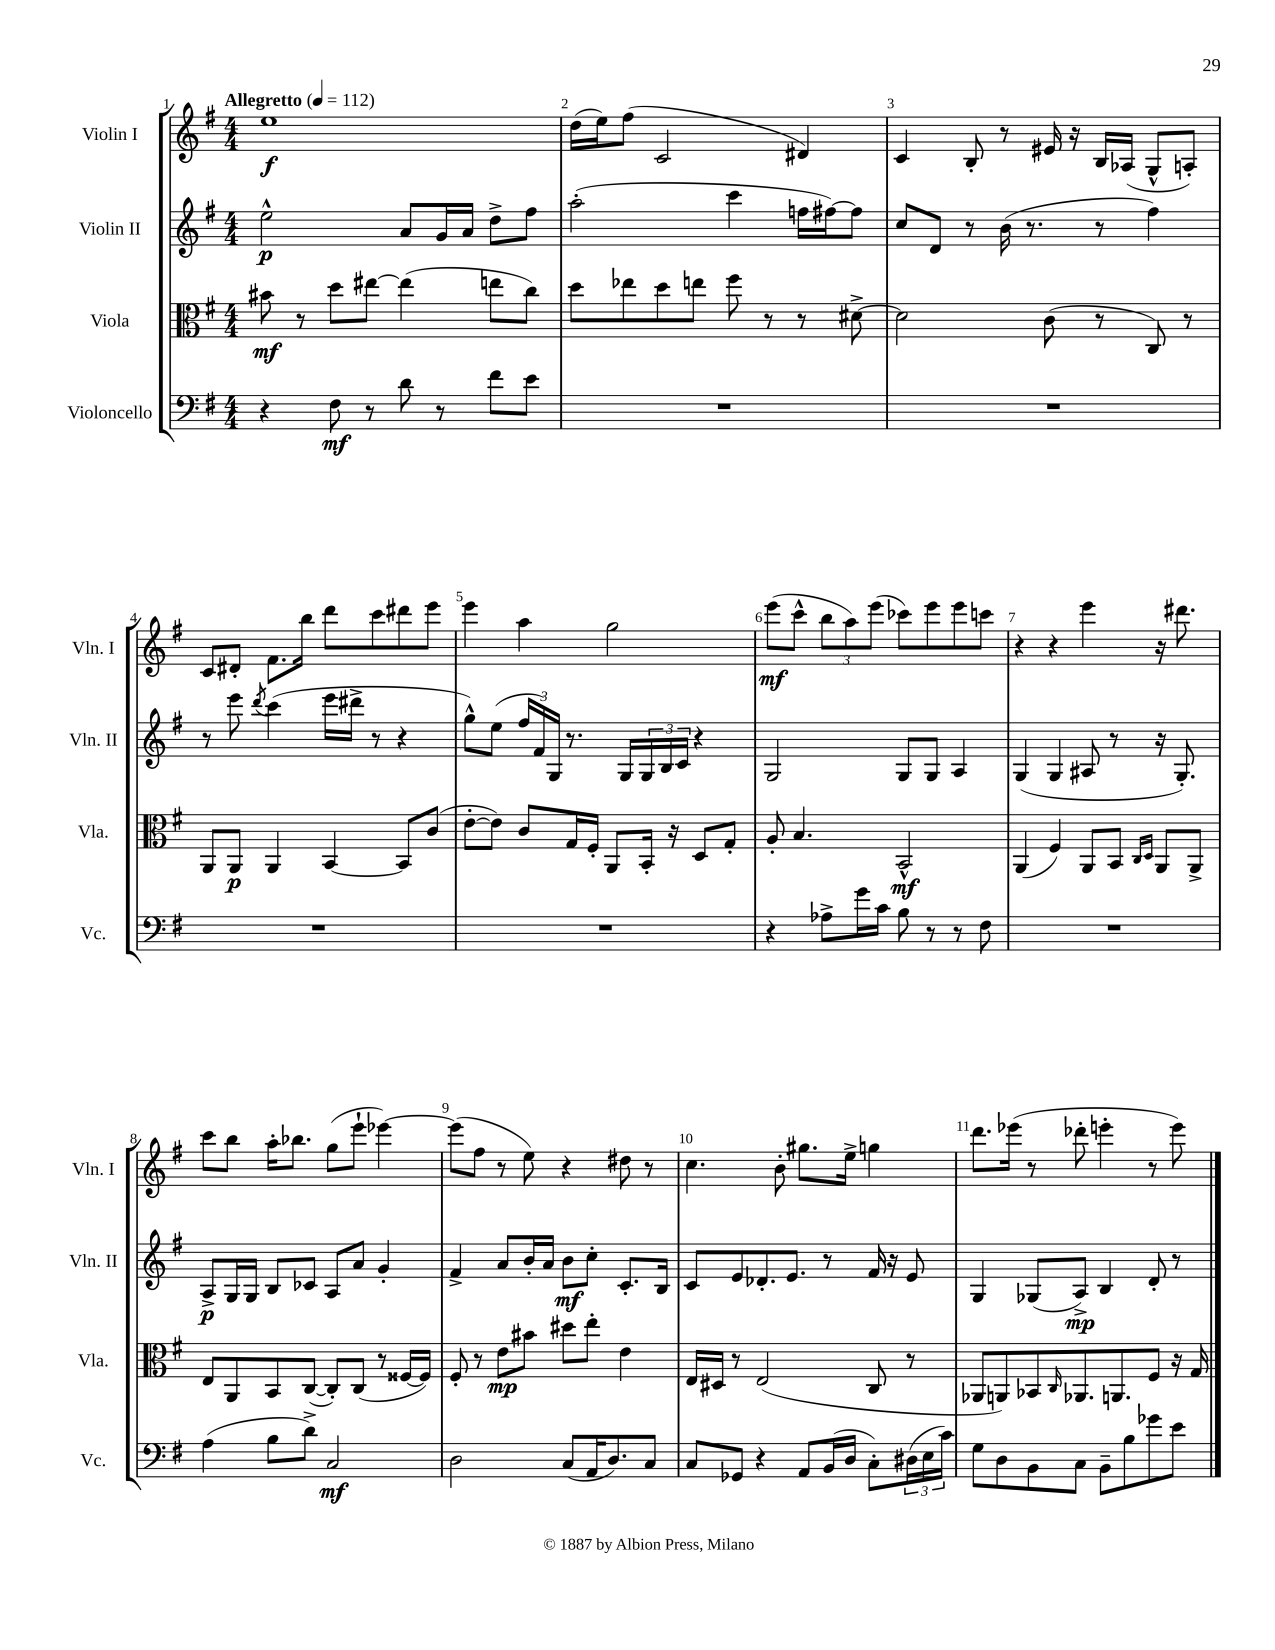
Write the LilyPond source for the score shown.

<<
\new StaffGroup <<
\new Staff = "s0" \with { instrumentName = "Violin I" shortInstrumentName = "Vln. I" } {
    \clef treble \key g \major \numericTimeSignature \time 4/4 \tempo "Allegretto" 4 = 112
    e''1\f |
    d''16( e''16) fis''8( c'2 dis'4) |
    c'4 b8-. r8 eis'16 r16 b16 aes16( g8-^ a8-.) |
    c'8 dis'8-. fis'8. b''16 d'''8 c'''8 dis'''8 e'''8 |
    e'''4 a''4 g''2 |
    e'''8\mf( c'''8-^ \tuplet 3/2 { b''8 a''8) e'''8( } ces'''8) e'''8 e'''8 c'''8 |
    r4 r4 e'''4 r16 dis'''8. |
    c'''8 b''8 a''16-. bes''8. g''8( e'''8-! ees'''4~) |
    ees'''8( fis''8 r8 e''8) r4 dis''8 r8 |
    c''4. b'8-. gis''8. e''16-> g''4 |
    d'''8. ees'''16( r8 des'''8-. e'''4-. r8 e'''8) \bar "|." |
}
\new Staff = "s1" \with { instrumentName = "Violin II" shortInstrumentName = "Vln. II" } {
    \clef treble \key g \major \numericTimeSignature \time 4/4
    e''2-^\p a'8 g'16 a'16 d''8-> fis''8 |
    a''2-.( c'''4 f''16 fis''16~) fis''8 |
    c''8 d'8 r8 b'16( r8. r8 fis''4) |
    r8 e'''8 \acciaccatura { d'''8 } c'''4( e'''16 dis'''16-> r8 r4 |
    g''8-^) e''8( \tuplet 3/2 { fis''16 fis'16) g16 } r8. g16 \tuplet 3/2 { g16 b16 c'16 } r4 |
    g2 g8 g8 a4 |
    g4( g4 ais8 r8 r16 g8.-.) |
    a8->\p g16 g16 b8 ces'8 a8 a'8 g'4-. |
    fis'4-> a'8 b'16-. a'16 b'8\mf c''8-. c'8.-. b16 |
    c'8 e'8 des'8.-. e'8. r8 fis'16 r16 e'8 |
    g4 ges8( a8->\mp) b4 d'8-. r8 \bar "|." |
}
\new Staff = "s2" \with { instrumentName = "Viola" shortInstrumentName = "Vla." } {
    \clef alto \key g \major \numericTimeSignature \time 4/4
    bis'8\mf r8 d''8 eis''8~ eis''4( e''8 c''8) |
    d''8 ees''8 d''8 e''8 fis''8 r8 r8 dis'8~-> |
    dis'2 c'8( r8 c8) r8 |
    a,8 a,8\p a,4 b,4~ b,8 c'8( |
    e'8~-. e'8) c'8 g16 fis16-. a,8 b,16-. r16 d8 g8-. |
    a8-. b4. b,2-^\mf |
    a,4( fis4) a,8 b,8 \grace { c16 d16 } a,8 a,8-> |
    e8 a,8 b,8 c8~( c8-.) c8( r8 fisis16~ fisis16) |
    fis8-. r8 e'8\mp bis'8 dis''8 e''8-. e'4 |
    e16 dis16 r8 e2( c8 r8 |
    aes,8 a,8) bes,8 \grace { c16 } aes,8. a,8. fis8 r16 g16 \bar "|." |
}
\new Staff = "s3" \with { instrumentName = "Violoncello" shortInstrumentName = "Vc." } {
    \clef bass \key g \major \numericTimeSignature \time 4/4
    r4 fis8\mf r8 d'8 r8 fis'8 e'8 |
    R1 |
    R1 |
    R1 |
    R1 |
    r4 aes8-> g'16 c'16 b8 r8 r8 fis8 |
    R1 |
    a4( b8 d'8->) c2\mf |
    d2 c8( a,16 d8.) c8 |
    c8 ges,8 r4 a,8 b,16( d16 c8-.) \tuplet 3/2 { dis16( e16 c'16) } |
    g8 d8 b,8 c8 b,8-- b8 ges'8 e'8 \bar "|." |
}
>>
>>
\layout { \context { \Score \override BarNumber.break-visibility = ##(#f #t #t) barNumberVisibility = #all-bar-numbers-visible } }
